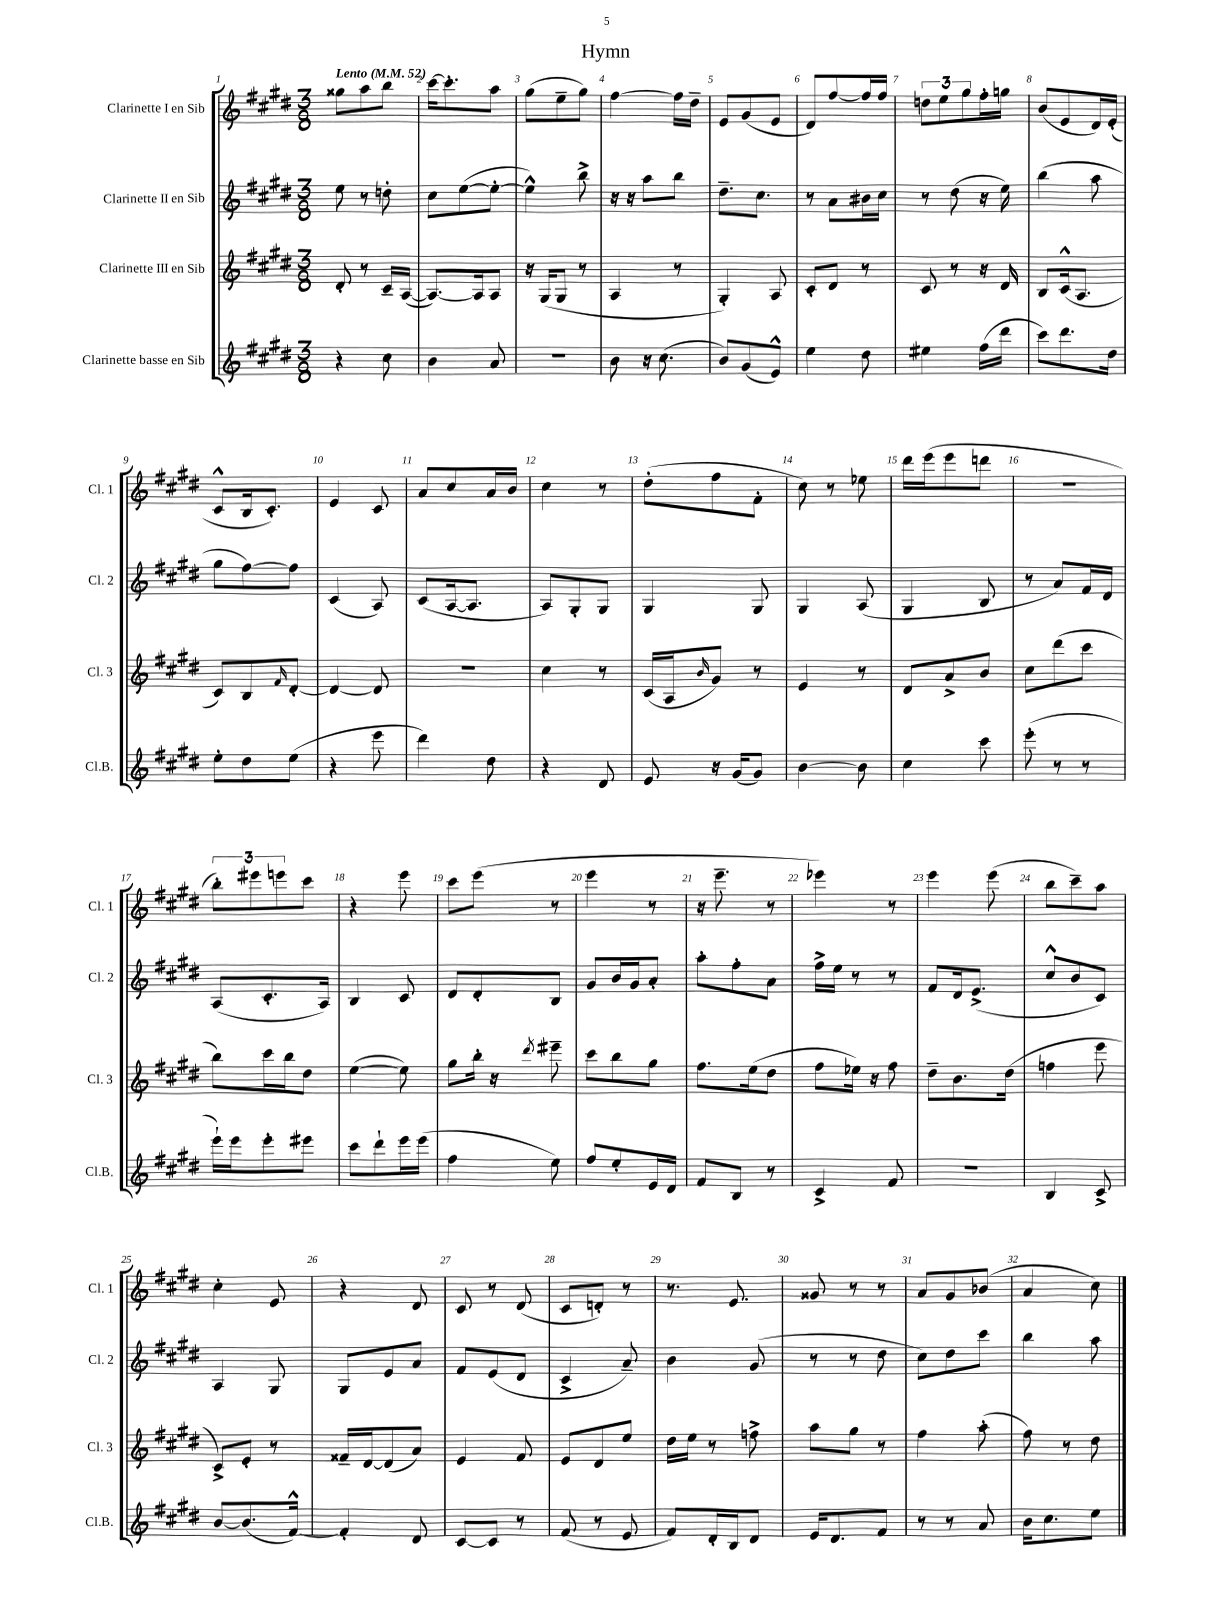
\header { title = "Hymn" }
<<
\new StaffGroup <<
\new Staff = "s0" \with { instrumentName = "Clarinette I en Sib" shortInstrumentName = "Cl. 1" } {
    \clef treble \key e \major \numericTimeSignature \time 3/8 \tempo "Lento" 4 = 52
    gisis''8 a''8 b''8 |
    cis'''16~ cis'''8.-. a''8 |
    gis''8( e''8-- gis''8) |
    fis''4~ fis''16 dis''16-- |
    e'8 gis'8( e'8 |
    dis'8) fis''8~ fis''16 fis''16 |
    \tuplet 3/2 { d''8 e''8 gis''8 } fis''16-. g''16 |
    b'8( e'8 dis'16) e'16-.( |
    cis'8-^ b16 cis'8.-.) |
    e'4 cis'8 |
    a'8 cis''8 a'16 b'16 |
    cis''4 r8 |
    dis''8-.( fis''8 fis'8-. |
    cis''8) r8 ees''8 |
    dis'''16 e'''16( e'''8 d'''8 |
    R4. |
    \tuplet 3/2 { b''8-.) eis'''8 e'''8 } cis'''8 |
    r4 e'''8 |
    cis'''8 e'''8( r8 |
    e'''4 r8 |
    r16 e'''8.-- r8 |
    ees'''4) r8 |
    e'''4 e'''8( |
    b''8 cis'''8--) a''8 |
    cis''4-. e'8 |
    r4 dis'8 |
    cis'8 r8 dis'8( |
    cis'8 d'8-.) r8 |
    r8. e'8. |
    gisis'8 r8 r8 |
    a'8 gis'8 bes'8( |
    a'4 cis''8) \bar "|." |
}
\new Staff = "s1" \with { instrumentName = "Clarinette II en Sib" shortInstrumentName = "Cl. 2" } {
    \clef treble \key e \major \numericTimeSignature \time 3/8
    e''8 r8 d''8-. |
    cis''8 e''8~( e''8~-. |
    e''4-^) b''8-> |
    r16 r16 a''8 b''8 |
    dis''8.-- cis''8. |
    r8 a'8 bis'16 cis''16 |
    r8 dis''8( r16 e''16) |
    b''4( a''8 |
    gis''8 fis''8~) fis''8 |
    cis'4( a8) |
    cis'8( a16~ a8. |
    a8) gis8-. gis8 |
    gis4 gis8 |
    gis4 a8( |
    gis4 b8 |
    r8 a'8) fis'16 dis'16 |
    a8( cis'8.-. a16) |
    b4 cis'8 |
    dis'8 dis'8-. b8 |
    gis'8 b'16 gis'16 a'8-. |
    a''8-. fis''8-. a'8 |
    fis''16-> e''16 r8 r8 |
    fis'8 dis'16 e'8.->( |
    cis''8-^ b'8 cis'8) |
    a4 gis8 |
    gis8 e'8 a'8 |
    fis'8 e'8( dis'8 |
    cis'4-> a'8--) |
    b'4 gis'8( |
    r8 r8 dis''8 |
    cis''8) dis''8 cis'''8 |
    b''4 a''8 \bar "|." |
}
\new Staff = "s2" \with { instrumentName = "Clarinette III en Sib" shortInstrumentName = "Cl. 3" } {
    \clef treble \key e \major \numericTimeSignature \time 3/8
    dis'8-. r8 cis'16-- a16~( |
    a8.~) a16 a8 |
    r16 gis16( gis8 r8 |
    a4 r8 |
    gis4-.) a8 |
    cis'8-. dis'8 r8 |
    cis'8 r8 r16 dis'16 |
    b8 cis'16-^( a8. |
    cis'8) b8 \grace { fis'16 } dis'8~-. |
    dis'4~ dis'8 |
    R4. |
    cis''4 r8 |
    cis'16( a16 \grace { b'16 } gis'8) r8 |
    e'4 r8 |
    dis'8 a'8-> b'8 |
    cis''8 dis'''8( cis'''8 |
    b''8) cis'''16 b''16 dis''8 |
    e''4~( e''8) |
    gis''8 b''16-. r16 \acciaccatura { dis'''8 } eis'''8-- |
    cis'''8 b''8 gis''8 |
    fis''8. e''16( dis''8 |
    fis''8 ees''16) r16 fis''8 |
    dis''8-- b'8. dis''16( |
    f''4 e'''8 |
    cis'8->) e'8-. r8 |
    fisis'16-- dis'16~ dis'8( a'8) |
    e'4 fis'8 |
    e'8 dis'8 e''8 |
    dis''16 e''16 r8 f''8-> |
    a''8 gis''8 r8 |
    fis''4 a''8-.( |
    fis''8) r8 dis''8 \bar "|." |
}
\new Staff = "s3" \with { instrumentName = "Clarinette basse en Sib" shortInstrumentName = "Cl.B." } {
    \clef treble \key e \major \numericTimeSignature \time 3/8
    r4 cis''8 |
    b'4 a'8 |
    R4. |
    b'8 r16 cis''8.( |
    b'8) gis'8( e'8-^) |
    e''4 dis''8 |
    eis''4 fis''16( dis'''16 |
    cis'''8) dis'''8. dis''16 |
    e''8-. dis''8 e''8( |
    r4 e'''8 |
    dis'''4) dis''8 |
    r4 dis'8 |
    e'8 r16 gis'16( gis'8) |
    b'4~ b'8 |
    cis''4 cis'''8 |
    e'''8-.( r8 r8 |
    e'''16-!) e'''16 e'''8-. eis'''8 |
    cis'''8 dis'''8-! e'''16 e'''16( |
    fis''4 e''8) |
    fis''8 e''8-. e'16 dis'16 |
    fis'8 b8 r8 |
    cis'4-> fis'8 |
    R4. |
    b4 cis'8-> |
    b'8~ b'8.( fis'16~-^) |
    fis'4-. dis'8 |
    cis'8~ cis'8 r8 |
    fis'8( r8 e'8 |
    fis'8) dis'16-. b16 dis'8 |
    e'16 dis'8. fis'8 |
    r8 r8 a'8 |
    b'16 cis''8. e''8 \bar "|." |
}
>>
>>
\layout { \context { \Score \override BarNumber.break-visibility = ##(#f #t #t) barNumberVisibility = #all-bar-numbers-visible } }
